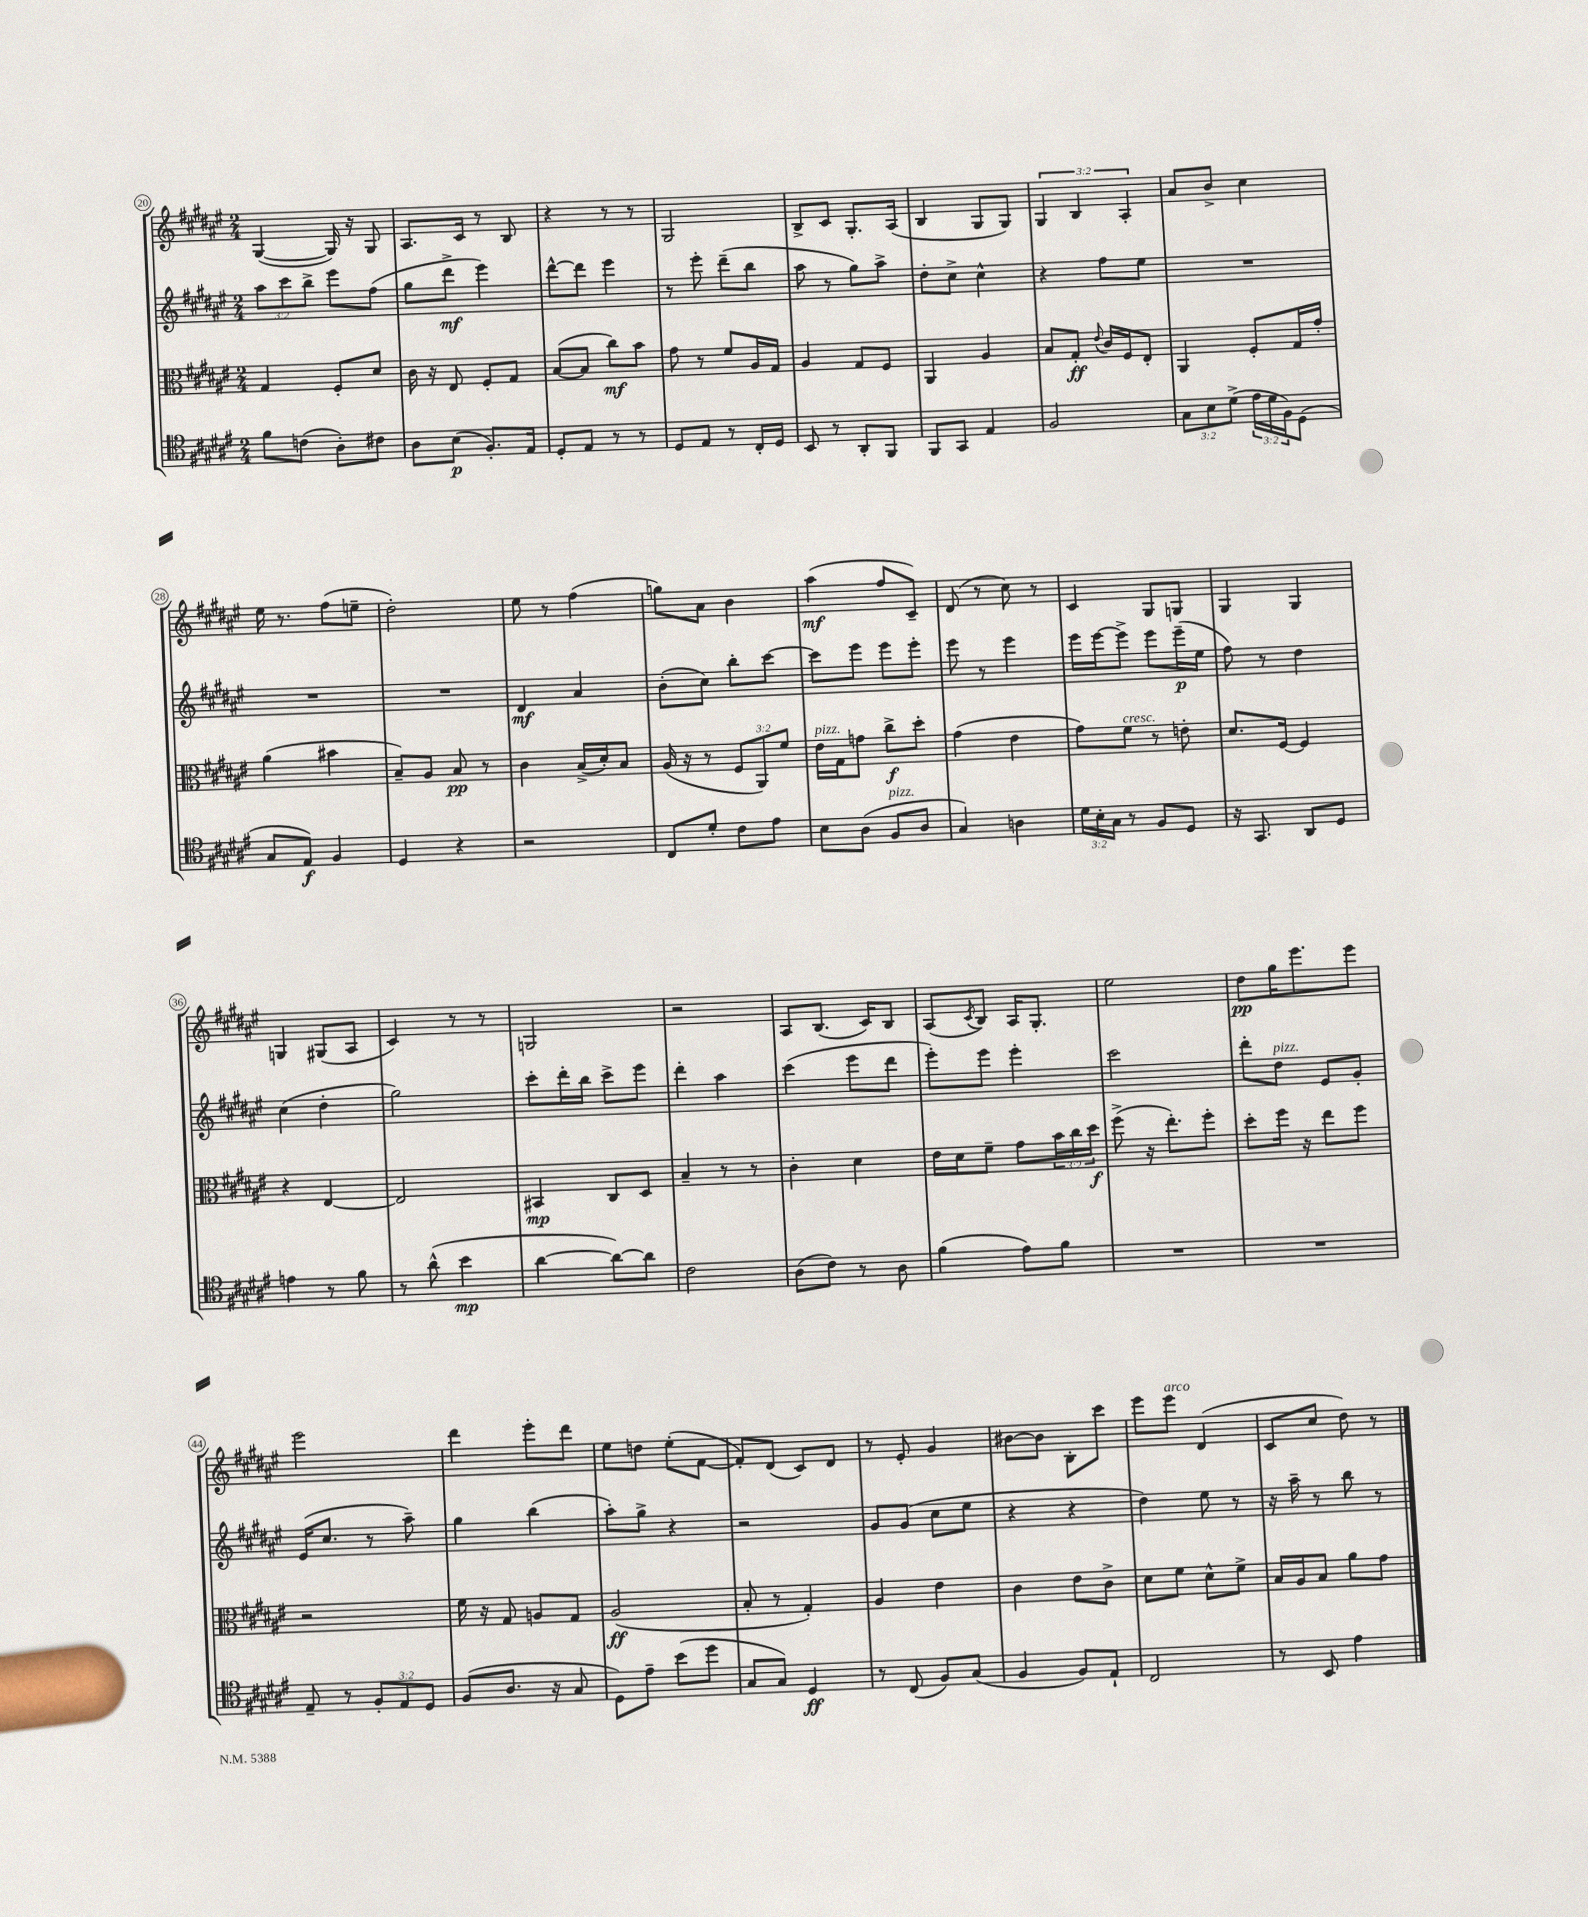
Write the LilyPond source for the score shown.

<<
\new StaffGroup <<
\new Staff = "s0" {
    \clef treble \key fis \major \numericTimeSignature \time 2/4 \override Staff.TupletNumber.text = #tuplet-number::calc-fraction-text
    gis4~( gis16) r16 gis8 |
    ais8. cis'16 r8 b8 |
    r4 r8 r8 |
    gis2 |
    b8-> cis'8 gis8.-. ais16( |
    b4 gis8 gis8) |
    \tuplet 3/2 { gis4 b4 ais4-. } |
    ais'8 b'8-> cis''4 |
    eis''16 r8. fis''8( e''8-- |
    dis''2-.) |
    eis''8 r8 fis''4( |
    g''8) ais'8 b'4 |
    ais''4\mf( fis''8 cis'8--) |
    dis'8( r8 cis''8) r8 |
    cis'4 gis8 g8 |
    gis4 gis4 |
    g4 gis8( ais8 |
    cis'4) r8 r8 |
    g2 |
    r2 |
    ais8 b8.( cis'16) b8 |
    ais8( \acciaccatura { cis'8 } b8) ais16 gis8.-. |
    eis''2 |
    dis''8\pp gis''16 eis'''8. eis'''8 |
    eis'''2 |
    dis'''4 eis'''8-. dis'''8 |
    eis''8 d''8 eis''8-.( fis'8~ |
    fis'8-.) dis'8( cis'8) dis'8 |
    r8 eis'8-. gis'4 |
    bis'8~ bis'8 b8-. cis'''8 |
    eis'''8 eis'''8^\markup { \italic "arco" } dis'4( |
    cis'8 cis''8 dis''8) r8 \bar "|." |
}
\new Staff = "s1" {
    \clef treble \key fis \major \numericTimeSignature \time 2/4 \override Staff.TupletNumber.text = #tuplet-number::calc-fraction-text
    \tuplet 3/2 { ais''8 cis'''8 b''8-> } eis'''8 fis''8( |
    gis''8 dis'''8->\mf eis'''4) |
    dis'''8~-^ dis'''8 eis'''4 |
    r8 eis'''8-. dis'''8--( b''8 |
    ais''8 r8 gis''8) ais''8-> |
    dis''8-. cis''8-> cis''4-^ |
    r4 fis''8 eis''8 |
    R2 |
    R2 |
    R2 |
    dis'4\mf ais'4 |
    b'8-.( cis''8) b''8-. cis'''8~ |
    cis'''8 eis'''8 eis'''8 eis'''8-. |
    eis'''8 r8 eis'''4 |
    eis'''16 eis'''16~ eis'''8-> eis'''8 eis'''16--\p( eis''16 |
    fis''8) r8 dis''4 |
    cis''4( dis''4-. |
    gis''2) |
    cis'''8-. dis'''16-. b''16 cis'''8-> eis'''8 |
    dis'''4-. ais''4 |
    cis'''4( eis'''8 dis'''8 |
    eis'''8-.) eis'''8 eis'''4-. |
    cis'''2 |
    dis'''8-. dis''8^\markup { \italic "pizz." } eis'8 gis'8-. |
    eis'16( cis''8. r8 ais''8--) |
    gis''4 b''4( |
    ais''8-.) gis''8-> r4 |
    r2 |
    gis'8 gis'8( cis''8 eis''8 |
    r4 r4 |
    dis''4) eis''8 r8 |
    r16 ais''16-- r8 b''8 r8 \bar "|." |
}
\new Staff = "s2" {
    \clef alto \key fis \major \numericTimeSignature \time 2/4 \override Staff.TupletNumber.text = #tuplet-number::calc-fraction-text
    gis4 fis8-. dis'8 |
    cis'16 r16 eis8 fis8-. gis8 |
    b8~( b8 cis''8\mf) b'8 |
    gis'8 r8 fis'8 ais16 gis16 |
    ais4 gis8 fis8 |
    ais,4 ais4 |
    b8 gis8-.\ff \appoggiatura { eis'8 } cis'16 fis16 eis8-. |
    ais,4 fis8-. gis16 gis'16-. |
    ais'4( bis'4 |
    b8--) ais8 b8\pp r8 |
    cis'4 b16->( dis'16-.) b8 |
    ais16( r16 r8 \tuplet 3/2 { fis8 ais,8) fis'8 } |
    eis'16^\markup { \italic "pizz." } gis16 g'8 cis''8->\f dis''8-. |
    gis'4( eis'4 |
    gis'8) fis'8^\markup { \italic "cresc." } r8 e'8-. |
    dis'8. fis16~ fis4 |
    r4 eis4~ |
    eis2 |
    bis,4\mp cis8 dis8 |
    b4-- r8 r8 |
    cis'4-. dis'4 |
    eis'16 dis'16 fis'8-- gis'8 \tuplet 3/2 { b'16 cis''16 dis''16\f } |
    fis''8->( r16 eis''8.-.) fis''8-. |
    dis''8-. fis''16 r16 eis''8 fis''8 |
    r2 |
    fis'16 r16 gis8 a8 gis8 |
    ais2\ff( |
    b8-. r8 gis4-.) |
    ais4 eis'4 |
    cis'4 eis'8 cis'8-> |
    dis'8 fis'8 dis'8-^ fis'8-> |
    b16 ais16 b8 ais'8 gis'8 \bar "|." |
}
\new Staff = "s3" {
    \clef tenor \key fis \major \numericTimeSignature \time 2/4 \override Staff.TupletNumber.text = #tuplet-number::calc-fraction-text
    fis'8 c'8( ais8-.) cis'8 |
    ais8 b8\p( fis8.-.) eis16 |
    dis8-. eis8 r8 r8 |
    dis8 eis8 r8 cis16-. dis16 |
    b,8 r8 ais,8-. fis,8 |
    fis,8 gis,8 eis4 |
    fis2 |
    \tuplet 3/2 { gis8 b8 dis'8->( } \tuplet 3/2 { eis'16 dis'16 fis16) } dis8( |
    gis8 eis8\f) fis4 |
    dis4 r4 |
    r2 |
    cis8 dis'8-. cis'8 eis'8 |
    b8 ais8( fis8^\markup { \italic "pizz." } ais8 |
    gis4) a4 |
    \tuplet 3/2 { dis'16 b16-. gis16 } r8 fis8 dis8 |
    r16 gis,8. ais,8 dis8 |
    e'4 r8 fis'8 |
    r8 ais'8-^( b'4\mp |
    ais'4~ ais'8~) ais'8 |
    cis'2 |
    ais8( cis'8) r8 ais8 |
    fis'4( eis'8) fis'8 |
    R2 |
    R2 |
    eis8-- r8 \tuplet 3/2 { fis8-. eis8 dis8 } |
    fis8( ais8. r16 gis8 |
    dis8) eis'8-- b'8( dis''8 |
    gis8 gis8) dis4\ff |
    r8 cis8( fis8) gis8( |
    fis4 fis8) eis8-! |
    cis2 |
    r8 b,8 eis'4 \bar "|." |
}
>>
>>
\layout { \context { \Score currentBarNumber = #20 \override BarNumber.stencil = #(make-stencil-circler 0.1 0.3 ly:text-interface::print) } }
